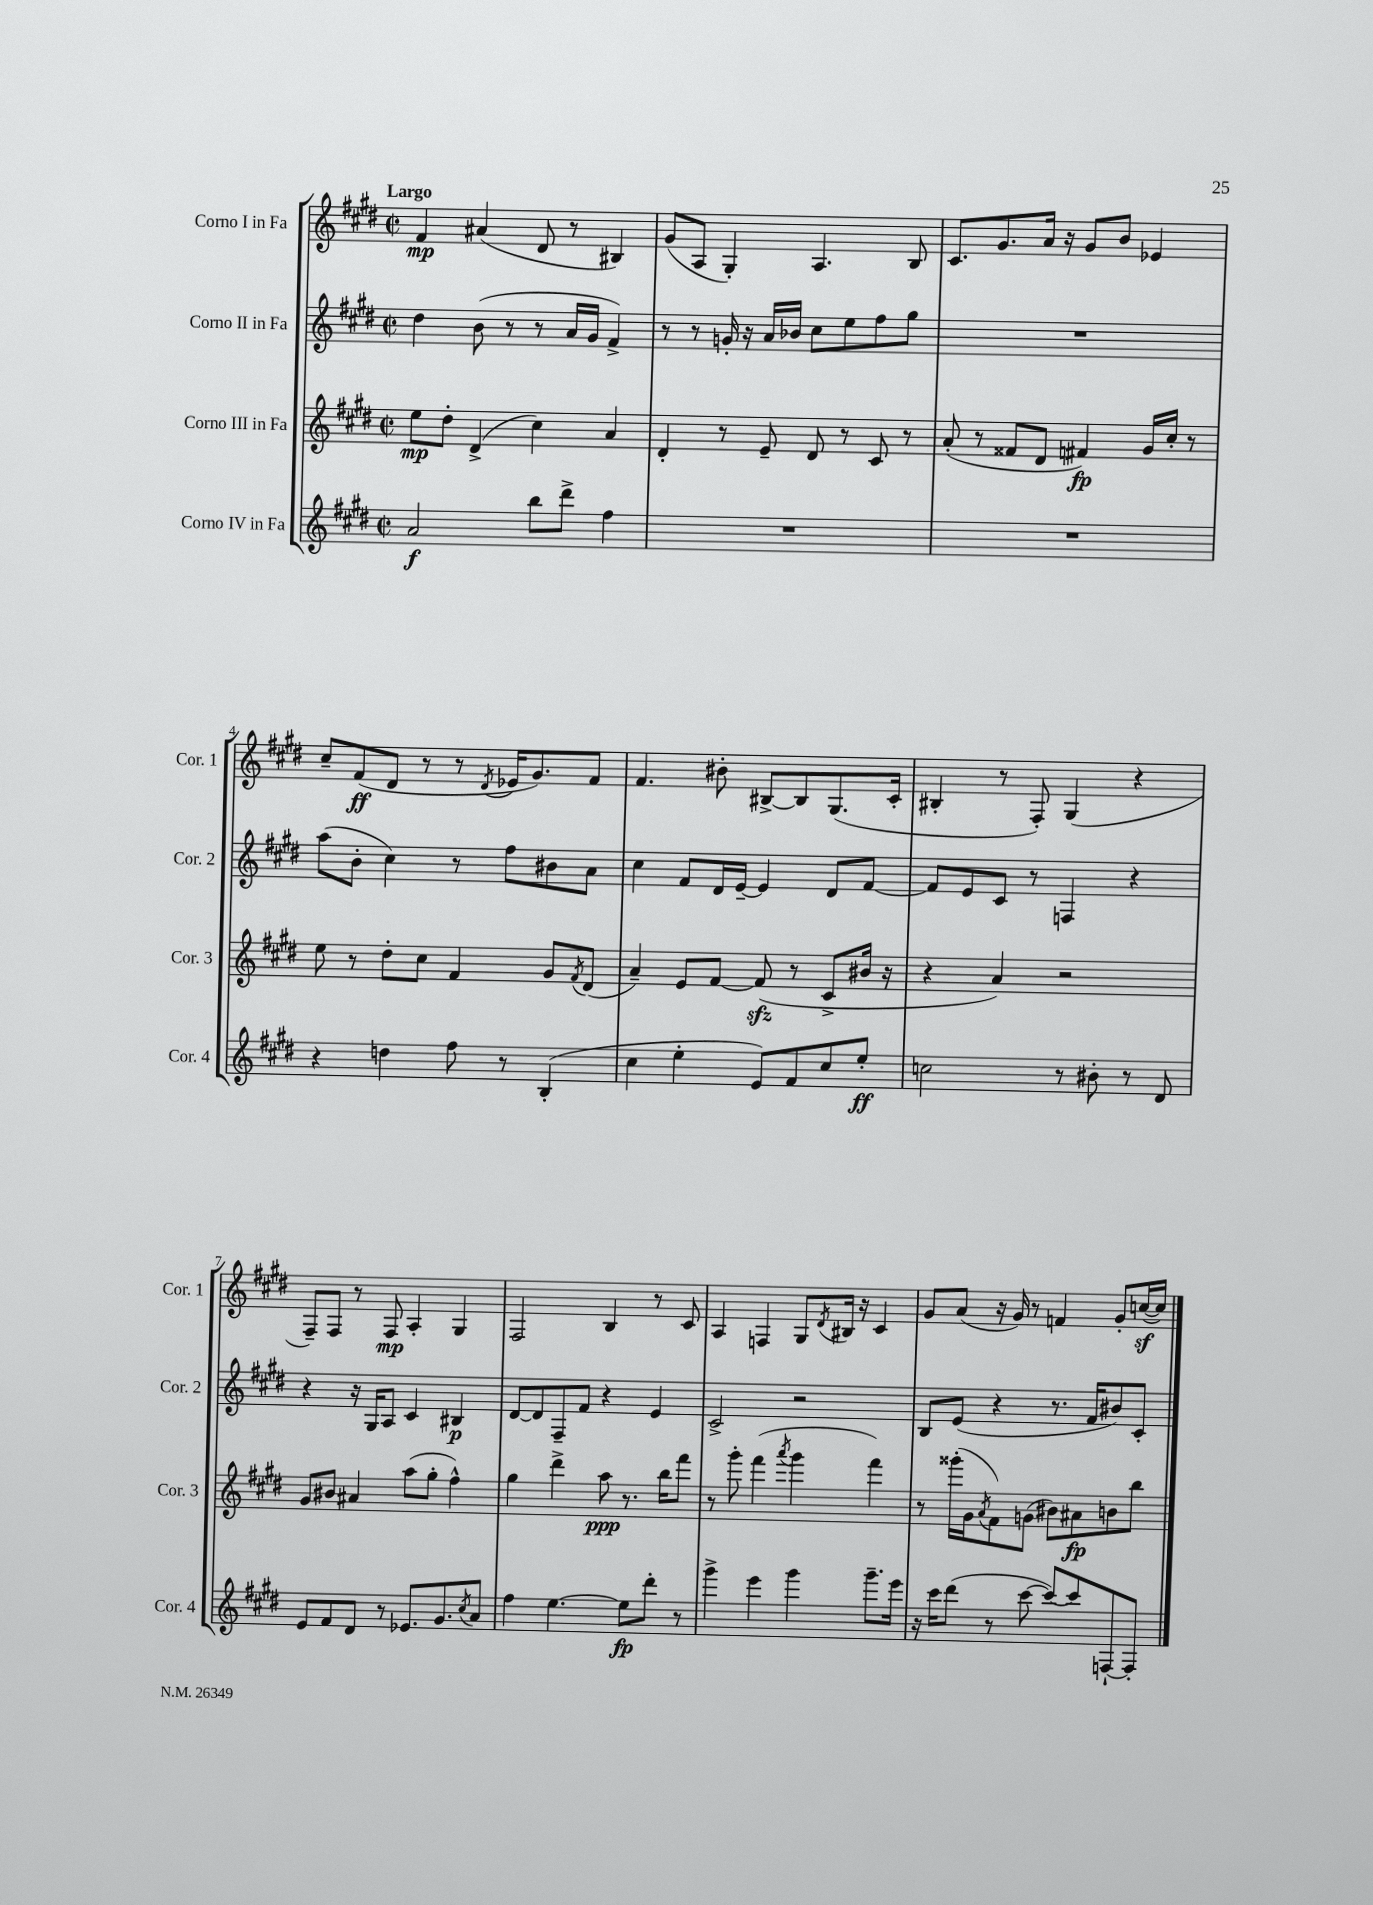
<<
\new StaffGroup <<
\new Staff = "s0" \with { instrumentName = "Corno I in Fa" shortInstrumentName = "Cor. 1" } {
    \clef treble \key e \major \defaultTimeSignature \time 2/2 \tempo "Largo"
    fis'4\mp ais'4( dis'8 r8 bis4) |
    gis'8( a8 gis4-.) a4. b8 |
    cis'8. gis'8. a'16 r16 gis'8 b'8 ees'4 |
    cis''8-- fis'8\ff( dis'8 r8 r8 \acciaccatura { dis'8 } ees'16 gis'8.) fis'8 |
    fis'4. bis'8-. bis8~-> bis8 gis8.( cis'16-. |
    bis4-. r8 fis8-.) gis4( r4 |
    fis8--) fis8 r8 fis8\mp a4-. gis4 |
    fis2 b4 r8 cis'8 |
    a4 f4 gis8 \acciaccatura { dis'8 } bis16 r16 cis'4 |
    gis'8 a'8( r16 gis'16) r8 f'4 gis'8-. c''16~\sf( c''16) \bar "|." |
}
\new Staff = "s1" \with { instrumentName = "Corno II in Fa" shortInstrumentName = "Cor. 2" } {
    \clef treble \key e \major \defaultTimeSignature \time 2/2
    dis''4 b'8( r8 r8 a'16 gis'16 fis'4->) |
    r8 r8 g'16-. r16 a'16 bes'16 cis''8 e''8 fis''8 gis''8 |
    R1 |
    a''8( b'8-. cis''4) r8 fis''8 bis'8 a'8 |
    cis''4 fis'8 dis'16 e'16~-- e'4 dis'8 fis'8~ |
    fis'8 e'8 cis'8 r8 f4 r4 |
    r4 r16 gis16 a8 cis'4 bis4\p |
    dis'8~ dis'8 fis8-- fis'8 r4 e'4 |
    cis'2-> r2 |
    b8 e'8( r4 r8. fis'16 bis'8) cis'8-. \bar "|." |
}
\new Staff = "s2" \with { instrumentName = "Corno III in Fa" shortInstrumentName = "Cor. 3" } {
    \clef treble \key e \major \defaultTimeSignature \time 2/2
    e''8\mp dis''8-. dis'4->( cis''4) a'4 |
    dis'4-. r8 e'8-- dis'8 r8 cis'8 r8 |
    a'8-.( r8 fisis'8 dis'8 fis'4\fp) gis'16 cis''16-. r8 |
    e''8 r8 dis''8-. cis''8 fis'4 gis'8 \acciaccatura { fis'8 } dis'8( |
    a'4--) e'8 fis'8~ fis'8\sfz( r8 cis'8-> bis'16 r16 |
    r4 a'4) r2 |
    gis'8 bis'8 ais'4 a''8( gis''8-. fis''4-^) |
    gis''4 dis'''4-> a''8\ppp r8. b''16 fis'''8 |
    r8 gis'''8-. fis'''4( \acciaccatura { a'''8 } gis'''4 fis'''4) |
    r8 gisis'''16-.( gis'16 \acciaccatura { a'8 } fis'8) g'8( bis'8) ais'8\fp b'8 b''8 \bar "|." |
}
\new Staff = "s3" \with { instrumentName = "Corno IV in Fa" shortInstrumentName = "Cor. 4" } {
    \clef treble \key e \major \defaultTimeSignature \time 2/2
    a'2\f b''8 dis'''8-> fis''4 |
    R1 |
    R1 |
    r4 d''4 fis''8 r8 b4-.( |
    cis''4 e''4-. e'8) fis'8 cis''8 e''8-.\ff |
    c''2 r8 bis'8-. r8 dis'8 |
    e'8 fis'8 dis'8 r8 ees'8. gis'8. \acciaccatura { cis''8 } a'8 |
    fis''4 e''4.~ e''8\fp dis'''8-. r8 |
    gis'''4-> e'''4 gis'''4 gis'''8.-- e'''16 |
    r16 cis'''16 dis'''8( r8 cis'''8~ cis'''8~) cis'''8 f8~-! f8-. \bar "|." |
}
>>
>>
